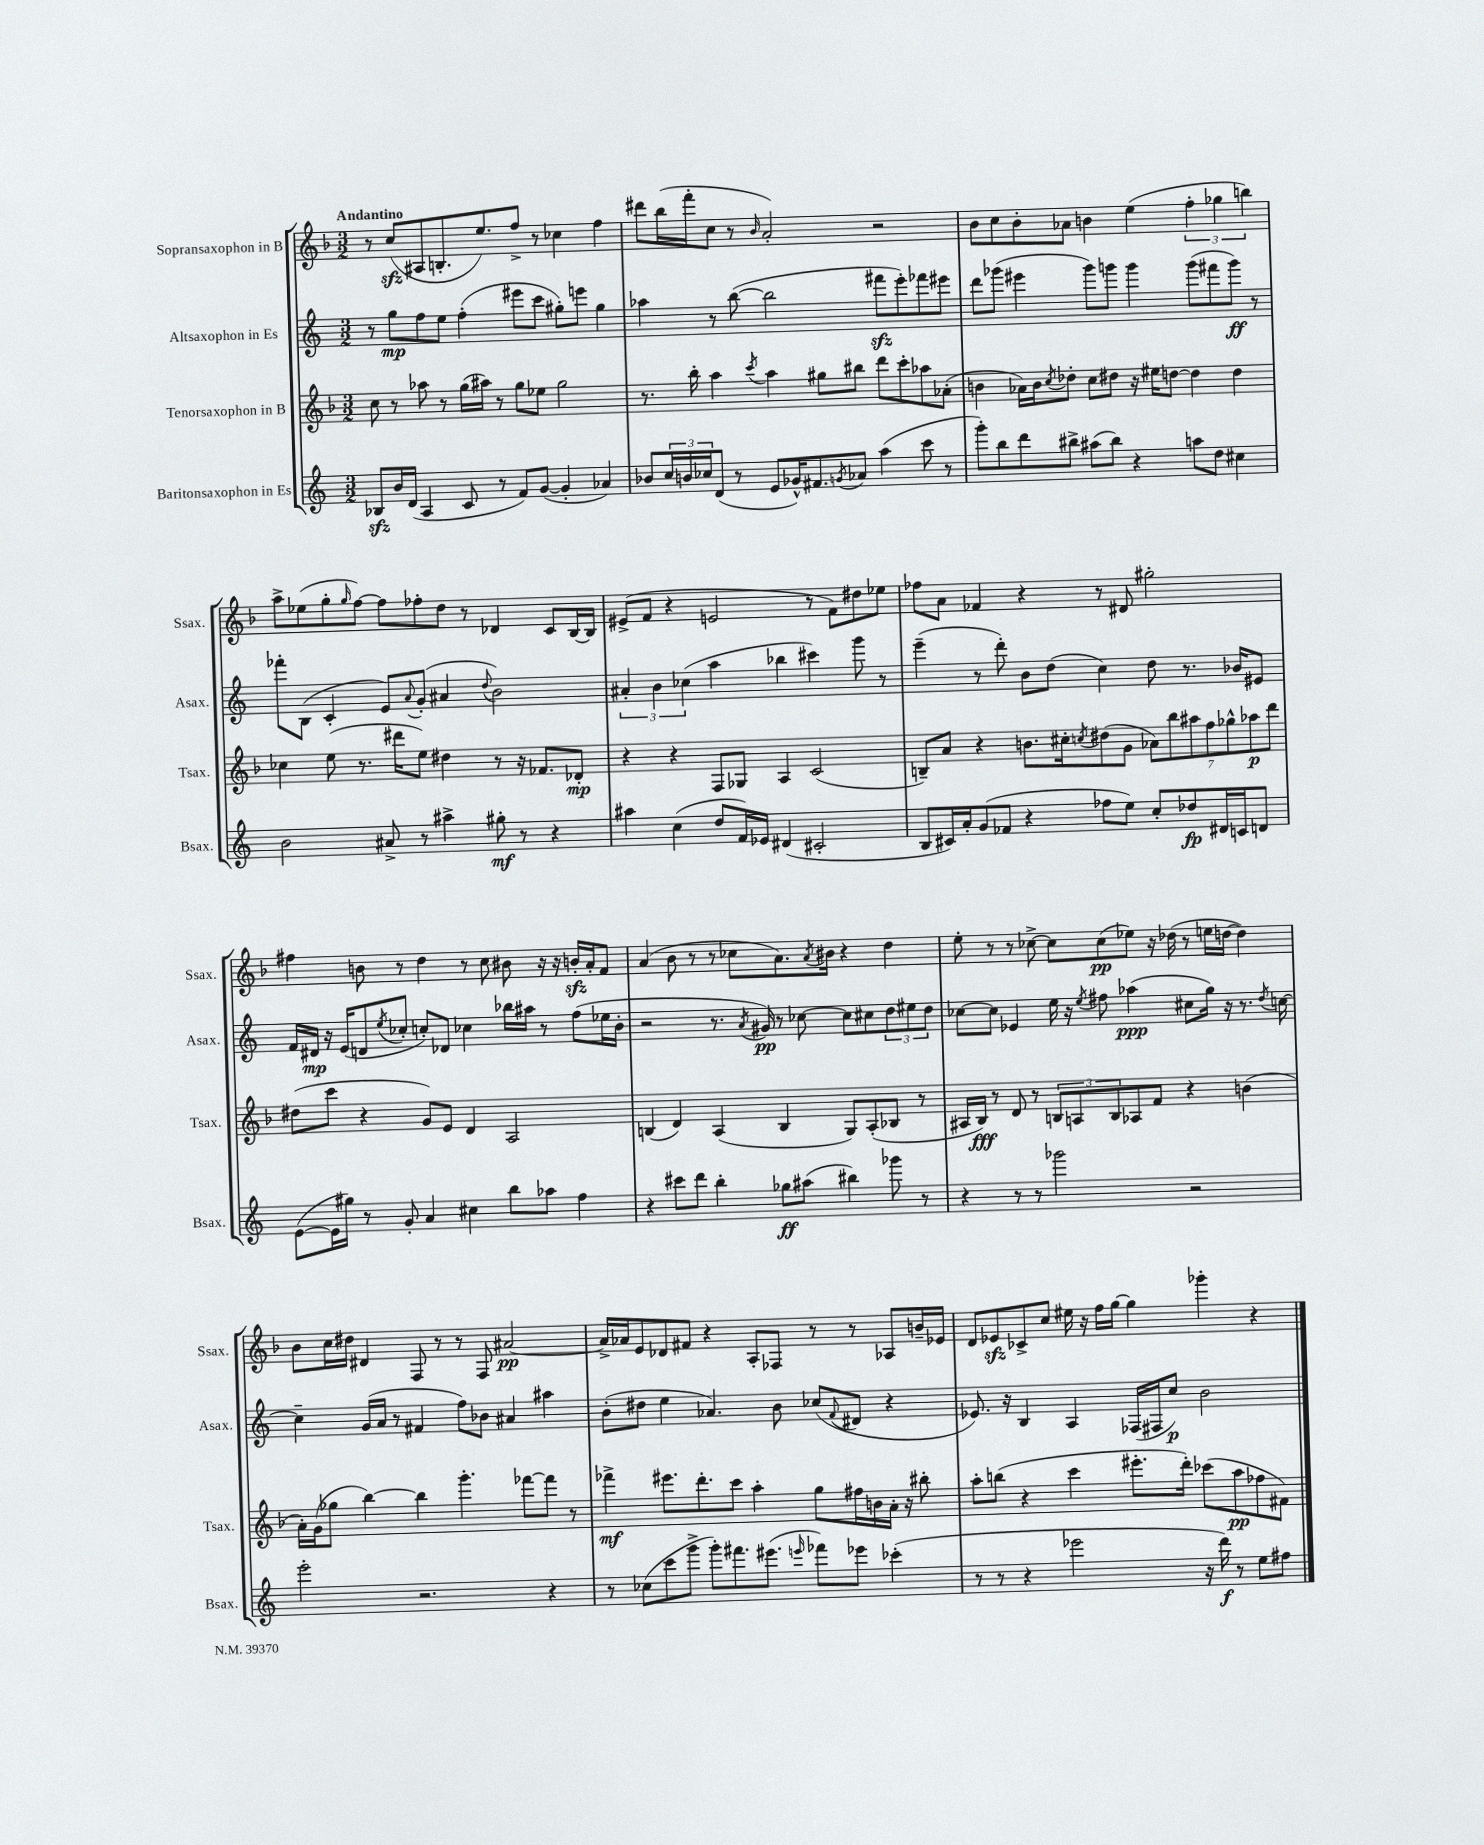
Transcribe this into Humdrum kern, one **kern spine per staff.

**kern	**kern	**kern	**kern
*staff4	*staff3	*staff2	*staff1
*clefG2	*clefG2	*clefG2	*clefG2
*k[]	*k[b-]	*k[]	*k[b-]
*M3/2	*M3/2	*M3/2	*M3/2
8B-	8cc	8r	8r
16b	8r	8gg	(8cc
(16d	.	.	.
4A	8aa-	8ff	8A#
.	8r	8ee	8.B'
8c	(16gg	(4ff'	.
.	16aa#)	.	8.ee)
8r	8r	.	.
8f)	8gg	8eee#	8ff^
([8g	8ee-	8ccc	8r
4g']	2gg	8gg#')	4cc-
.	.	8eee	.
4a-)	.	4gg#	4ff
=	=	=	=
8b-	8.r	4aa-	8ddd#
24cc	.	.	(16bb-
24b	.	.	.
.	16bb-'	.	16fff'
24cc-	.	.	.
(8d	4aa	8r	8cc
8r	.	([8bb	8r
.	8qccc	.	16qqb-
8e	4aa	2bb]	2a')
16g-^^)	.	.	.
8.f#	.	.	.
.	8gg#	.	.
8qg	.	.	.
8a-	8bb#	.	.
(4aa	8ddd	8fff#	2r
.	8ccc'	8eee')	.
8ccc	8aa-	8fff-	.
8r	(8a-'	8eee#	.
=	=	=	=
8ggg')	4b	8ddd	8b-
8bb	.	(8ggg-	8cc
8ddd	16a-)	4eee#	8b-'
.	16b	.	.
.	8qcc	.	.
8bb#^	8dd-'	.	8a-
(8aa#	8cc	8ggg-)	4b
8bb#)	8dd#	8ggg	.
4r	16r	4ggg	(4ee
.	16ee#	.	.
.	[8dd	.	.
8aa	4dd]	(8ggg	6ff'
8dd	.	8fff#	.
.	.	.	6gg-
4cc#	4dd	8ggg)	.
.	.	.	6bb)
.	.	8r	.
=	=	=	=
2b	4cc-	8fff-'	8aa^
.	.	(8B	(8ee-
.	(8ee	4c'	8gg'
.	.	.	16qqgg
.	8.r	.	[8ff)
8a#^	.	8e)	8ff]
.	16ddd#	.	.
.	.	8qqa	.
8r	8ee)	(8g'	8ff-'
4aa#^	4dd#	4a#	8dd
.	.	.	8r
.	.	8qqdd	.
8gg#'	8r	2b)	4d-
8r	16r	.	.
.	8.f-	.	.
4r	.	.	8c
.	8d-'	.	[16B-
.	.	.	16B-]
=	=	=	=
4aa#	4r	6a#'	(8e#^
.	.	.	8f
.	.	6b	.
(4cc	4r	.	4r
.	.	(6cc-	.
8dd	8F	4aa	2e
16f)	8G-	.	.
16e-	.	.	.
(4d#	4A	4bb-	.
2c#'	(2c	4ccc#)	8r
.	.	.	8f)
.	.	8ggg	8dd#
.	.	8r	8ee-
=	=	=	=
8B	8B~)	(4eee~	8ff-
16c#)	8a	.	8a
16a'	.	.	.
(8g	4r	8r	4f-
8f-	.	8ddd')	.
4r	8.b	8b	4r
.	.	(8dd	.
.	16cc#'	.	.
.	8qcc	.	.
8ff-	(8dd#	4cc)	8r
8ee)	8g	.	8d#
8cc'	14a-)	8dd	2gg#'
.	14bb-	.	.
8dd-	.	8.r	.
.	14aa#	.	.
.	14ff	.	.
16d#	.	.	.
.	14gg-^^	.	.
16c	.	16b-	.
.	14aa-	.	.
8d	.	8e#	.
.	14ddd	.	.
=	=	=	=
([8e	(8dd#	16f	4ff#
.	.	16d#	.
16e]	8ccc	16r	.
16gg#)	.	(16e	.
8r	4r	8d	8b
.	.	8qee	.
8g'	.	8cc-'	8r
4a	8g)	8cc')	4dd
.	8e	8d-	.
4cc#	4d	4cc-	8r
.	.	.	8cc
8bb	2A	16bb-	8b#
.	.	16aa#	.
8aa-	.	8r	16r
.	.	.	16r
4ff	.	(8ff	16b'
.	.	.	16a'
.	.	16ee-	8f
.	.	16b'	.
=	=	=	=
4r	(4B	2r	(4a
8ccc#	4d)	.	8b-
8ddd	.	.	8r
4bb'	(4A	8.r	8r
.	.	.	8cc-
.	.	8qa	.
.	.	16g#)	.
8gg-	4B	8r	8.a)
(8aa#	.	[8cc-	.
.	.	.	8qa
.	.	.	16b#
4bb#)	8G)	8cc-]	4r
.	(8A'	8cc#	.
8ggg-	8B-	12dd	4dd
.	.	12ee#	.
8r	8r	.	.
.	.	12dd	.
=	=	=	=
4r	16A#	[8cc-	8ee'
.	16B-)	.	.
.	8r	8cc-]	8r
8r	8d	4e-	8r
8r	8r	.	[8cc-^
2ggg-	12B	16ee	8cc-]
.	.	16r	.
.	12A	.	.
.	.	8qee	.
.	.	8ff#	(8cc-
.	12B	.	.
.	8A-	(4aa-	8ee-)
.	8f	.	16r
.	.	.	(16dd-
2r	4r	8cc#	8r
.	.	16gg)	16ee
.	.	16r	[16dd
.	(4b	8.r	4dd])
.	.	8qdd	.
.	.	[16cc	.
=	=	=	=
2eee'	16a')	4cc~]	8b-
.	(16g	.	.
.	8gg-	.	16cc
.	.	.	16dd#
.	[4bb-)	(16g	4d#
.	.	16a	.
.	.	8r	.
2.r	4bb-]	4f#	8F
.	.	.	8r
.	4.ggg'	8ff)	8r
.	.	8b-	8F
.	.	4a#	[2a#
.	[8fff-	.	.
4r	8fff-]	4aa#	.
.	8r	.	.
=	=	=	=
8r	4fff-^	(8b'	16a#^]
.	.	.	16a-
(8cc-	.	8dd#	8e
8ccc	8.eee#	4ee	8d-
8ggg^	.	.	8f#
.	8.ddd'	.	.
8ggg')	.	4.a-)	4r
8.fff#	8ccc	.	.
.	4aa'	.	8A'
(8.eee#	.	.	.
.	.	8b	8F-
16qqeee	.	.	.
8fff-)	8gg	(8cc-	8r
.	.	8qqf	.
8eee-	16ff#	8d#	8r
.	16b	.	.
(4ccc-'	16a'	4r	8A-
.	16r	.	.
.	8bb#'	.	16b~
.	.	.	16e-
=	=	=	=
8r	8aa'	8.e-)	8d
8r	(8bb	.	8e-
.	.	16r	.
4r	4r	4B	8c-^
.	.	.	8cc
2eee-	4ccc	4A	16ee#
.	.	.	16r
.	.	.	16ff
.	.	.	[16gg
.	8.eee#'	(16F-	4gg]
.	.	16F#	.
.	.	8cc)	.
.	16ddd')	.	.
16r	(8ccc-	2b	4ggg-'
16ddd)	.	.	.
8r	8aa	.	.
8ee	8ff-	.	4r
8ff#	8f#)	.	.
==	==	==	==
*-	*-	*-	*-
